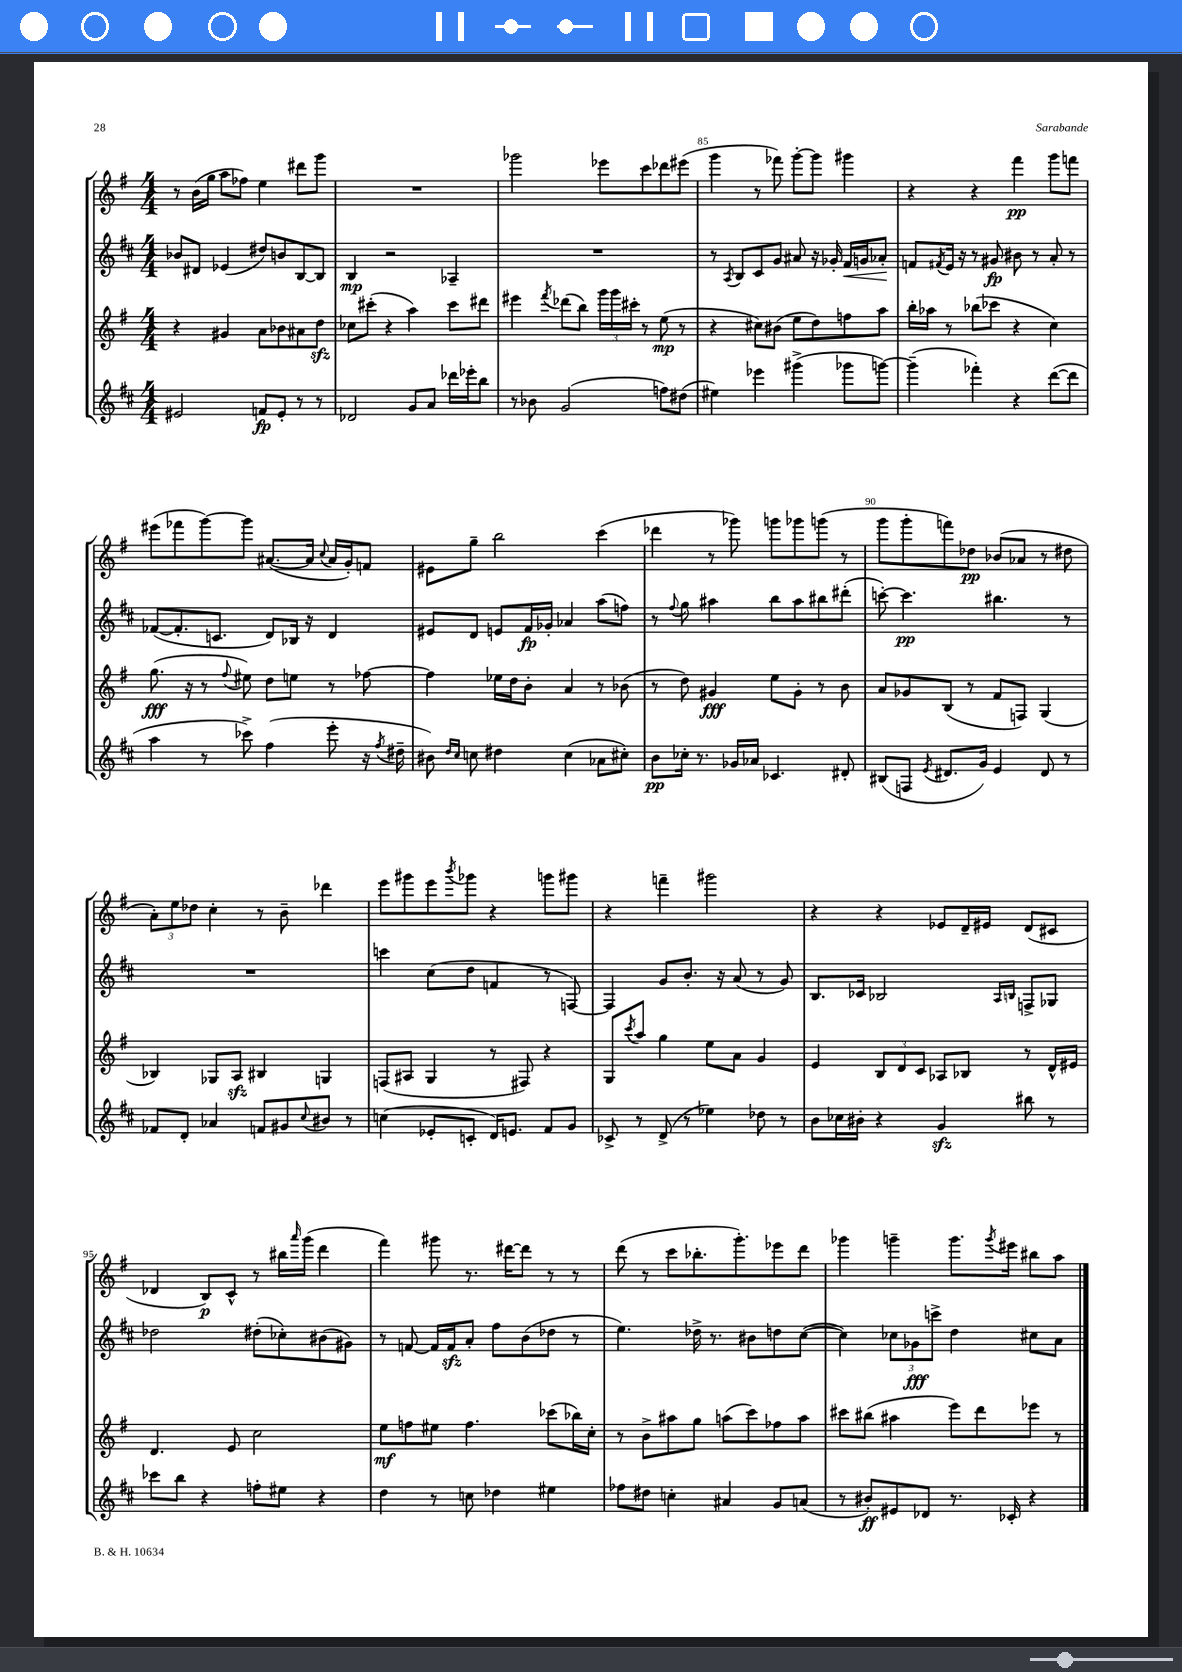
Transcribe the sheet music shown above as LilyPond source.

<<
\new StaffGroup <<
\new Staff = "s0" {
    \clef treble \key g \major \numericTimeSignature \time 4/4
    r8 b'16( g''16 a''8 fes''8) e''4 dis'''8 g'''8 |
    R1 |
    ges'''2 ees'''8 c'''8 des'''8 eis'''8( |
    g'''4 r8 fes'''8) g'''8~-. g'''8 gis'''4 |
    r4 r4 fis'''4\pp g'''8 f'''8 |
    eis'''8( fes'''8 g'''8~) g'''8 ais'8.~( ais'16 \appoggiatura { c''8 } ais'16 g'16-.) f'8 |
    eis'8 g''8-- b''2 c'''4( |
    des'''4 r8 ges'''8) g'''8 ges'''8 g'''8( r8 |
    g'''8 g'''8-. f'''8) des''8\pp bes'8( aes'8 r8 dis''8 |
    \tuplet 3/2 { a'8-.) e''8 des''8 } c''4-. r8 b'8-- des'''4 |
    e'''8 gis'''8 e'''8 \acciaccatura { b'''8 } ges'''8 r4 g'''8 gis'''8 |
    r4 f'''4-- gis'''2 |
    r4 r4 ees'8 d'16-- eis'16 d'8( cis'8 |
    des'4 b8\p) c'8-^ r8 bis''16 \grace { a'''16 } g'''16( d'''4 |
    fis'''4) gis'''8 r8. dis'''16~ dis'''8 r8 r8 |
    d'''8( r8 c'''8 bes''8.-. g'''8.-.) ees'''8 d'''8 |
    ges'''4 g'''4-- g'''8. \acciaccatura { g'''8 } eis'''16 bis''8 a''8 \bar "|." |
}
\new Staff = "s1" {
    \clef treble \key d \major \numericTimeSignature \time 4/4
    bes'8 dis'8 ees'4( dis''8) b'8 b8~ b8 |
    b4\mp r2 aes4-- |
    R1 |
    r8 \acciaccatura { a8 } b8 cis'8 g'8 ais'8 r16 ges'16-. fis'16\< g'16 aes'8-.\! |
    f'8 \acciaccatura { fis'8 } e'16 r16 r8 gis'8\fp bis'8 r8 a'8-. r8 |
    fes'8~( fes'8.-. c'8. d'8) bes16 r16 d'4 |
    eis'8 d'8 e'8 fis'16\fp ges'16-. aes'4 a''8( f''8) |
    r8 \appoggiatura { fis''8 } g''8 ais''4 b''8 ais''8 bis''8 dis'''8-.( |
    c'''8~-.) c'''4.\pp bis''4. r8 |
    R1 |
    c'''4 cis''8( d''8 f'4 r8 f8~) |
    f4 g'8 b'8.-. r16 a'8( r8 g'8) |
    b8. ces'16 bes2 \grace { a16 b16 } f8-> ges8 |
    des''2 dis''8-.( ces''8-.) bis'8( gis'8) |
    r8 f'8~ f'16 f'16\sfz a'8-. fis''8 b'8( des''8 r8 |
    e''4.) des''16-> r8. bis'8 d''8 cis''8~( |
    cis''4) \tuplet 3/2 { ces''8 ges'8\fff c'''8-> } d''4 cis''8 a'8 \bar "|." |
}
\new Staff = "s2" {
    \clef treble \key g \major \numericTimeSignature \time 4/4
    r4 gis'4 a'8 bes'8 ais'8 d''8\sfz |
    ces''8 cis'''8-.( r4 a''4) cis'''8 dis'''8 |
    eis'''4 \acciaccatura { fis'''8 } des'''8( b''8) \tuplet 3/2 { g'''16 g'''16 cis'''16-. } r8 e''8\mp( r8 |
    r4 cis''8) bis'8( e''8 d''8) f''8 a''8 |
    b''16-. aes''16 r8 bes''8( ces'''8 r4 c''4) |
    g''8.\fff( r16 r8 \appoggiatura { fis''8 } eis''8) d''8 e''8 r8 fes''8~ |
    fes''4 ees''16 d''16 b'8-. a'4 r8 bes'8( |
    r8 d''8) gis'4\fff e''8 gis'8-. r8 b'8 |
    a'8 ges'8 b8( r8 fis'8 f8) g4( |
    bes4) ges8 a8\sfz bis4 g4 |
    f8( ais8 g4 r8 fis8) r4 |
    g8 \acciaccatura { c'''8 } a''8 g''4 e''8 a'8 g'4 |
    e'4 \tuplet 3/2 { b8 d'8 c'8 } aes8 bes8 r8 d'16-^ eis'16 |
    d'4. e'8 c''2 |
    e''8\mf f''8 eis''8 f''4. ces'''8( bes''16) c''16-. |
    r8 b'8-> ais''8 g''8 a''8( c'''8) fes''8 a''8 |
    cis'''8 bis''8( ais''4 e'''8) d'''8 ees'''8 r8 \bar "|." |
}
\new Staff = "s3" {
    \clef treble \key d \major \numericTimeSignature \time 4/4
    eis'2 f'8\fp eis'8-. r8 r8 |
    des'2 g'8 a'8 des'''16 ees'''16-. b''8 |
    r8 bes'8 g'2( f''8) dis''8( |
    eis''4) ees'''4 gis'''4->( ges'''8 g'''8~) |
    g'''4--( fes'''4-.) r4 d'''8~( d'''8 |
    a''4 r8 ces'''8->) fis''4( e'''8-. r16 \acciaccatura { fis''8 } dis''16-- |
    bis'8) \grace { d''16 cis''16 } c''8 dis''4 c''4( aes'8 cis''8-.) |
    b'8\pp ces''16-. r8. ges'16 aes'16 ces'4. dis'8-. |
    bis8( f8 \acciaccatura { e'8 } dis'8. g'16) e'4 dis'8 r8 |
    fes'8 d'8-. aes'4 f'8 gis'8 \appoggiatura { cis''8 } bis'8 r8 |
    c''4( ees'8-. c'8-. d'16) e'8. fis'8 g'8 |
    ces'8-> r8 d'8->( r8 ees''4) des''8 r8 |
    b'8 ces''16 bis'16-. r4 g'4\sfz bis''8 r8 |
    ces'''8 b''8 r4 f''8-. eis''8 r4 |
    d''4 r8 c''8 des''4 eis''4 |
    fes''8 dis''8 c''4-. ais'4 g'8 a'8( |
    r8 bis'8-.\ff) eis'8 des'8 r8. ces'16-. r4 \bar "|." |
}
>>
>>
\layout { \context { \Score currentBarNumber = #82 \override BarNumber.break-visibility = ##(#f #t #t) barNumberVisibility = #(every-nth-bar-number-visible 5) } }
